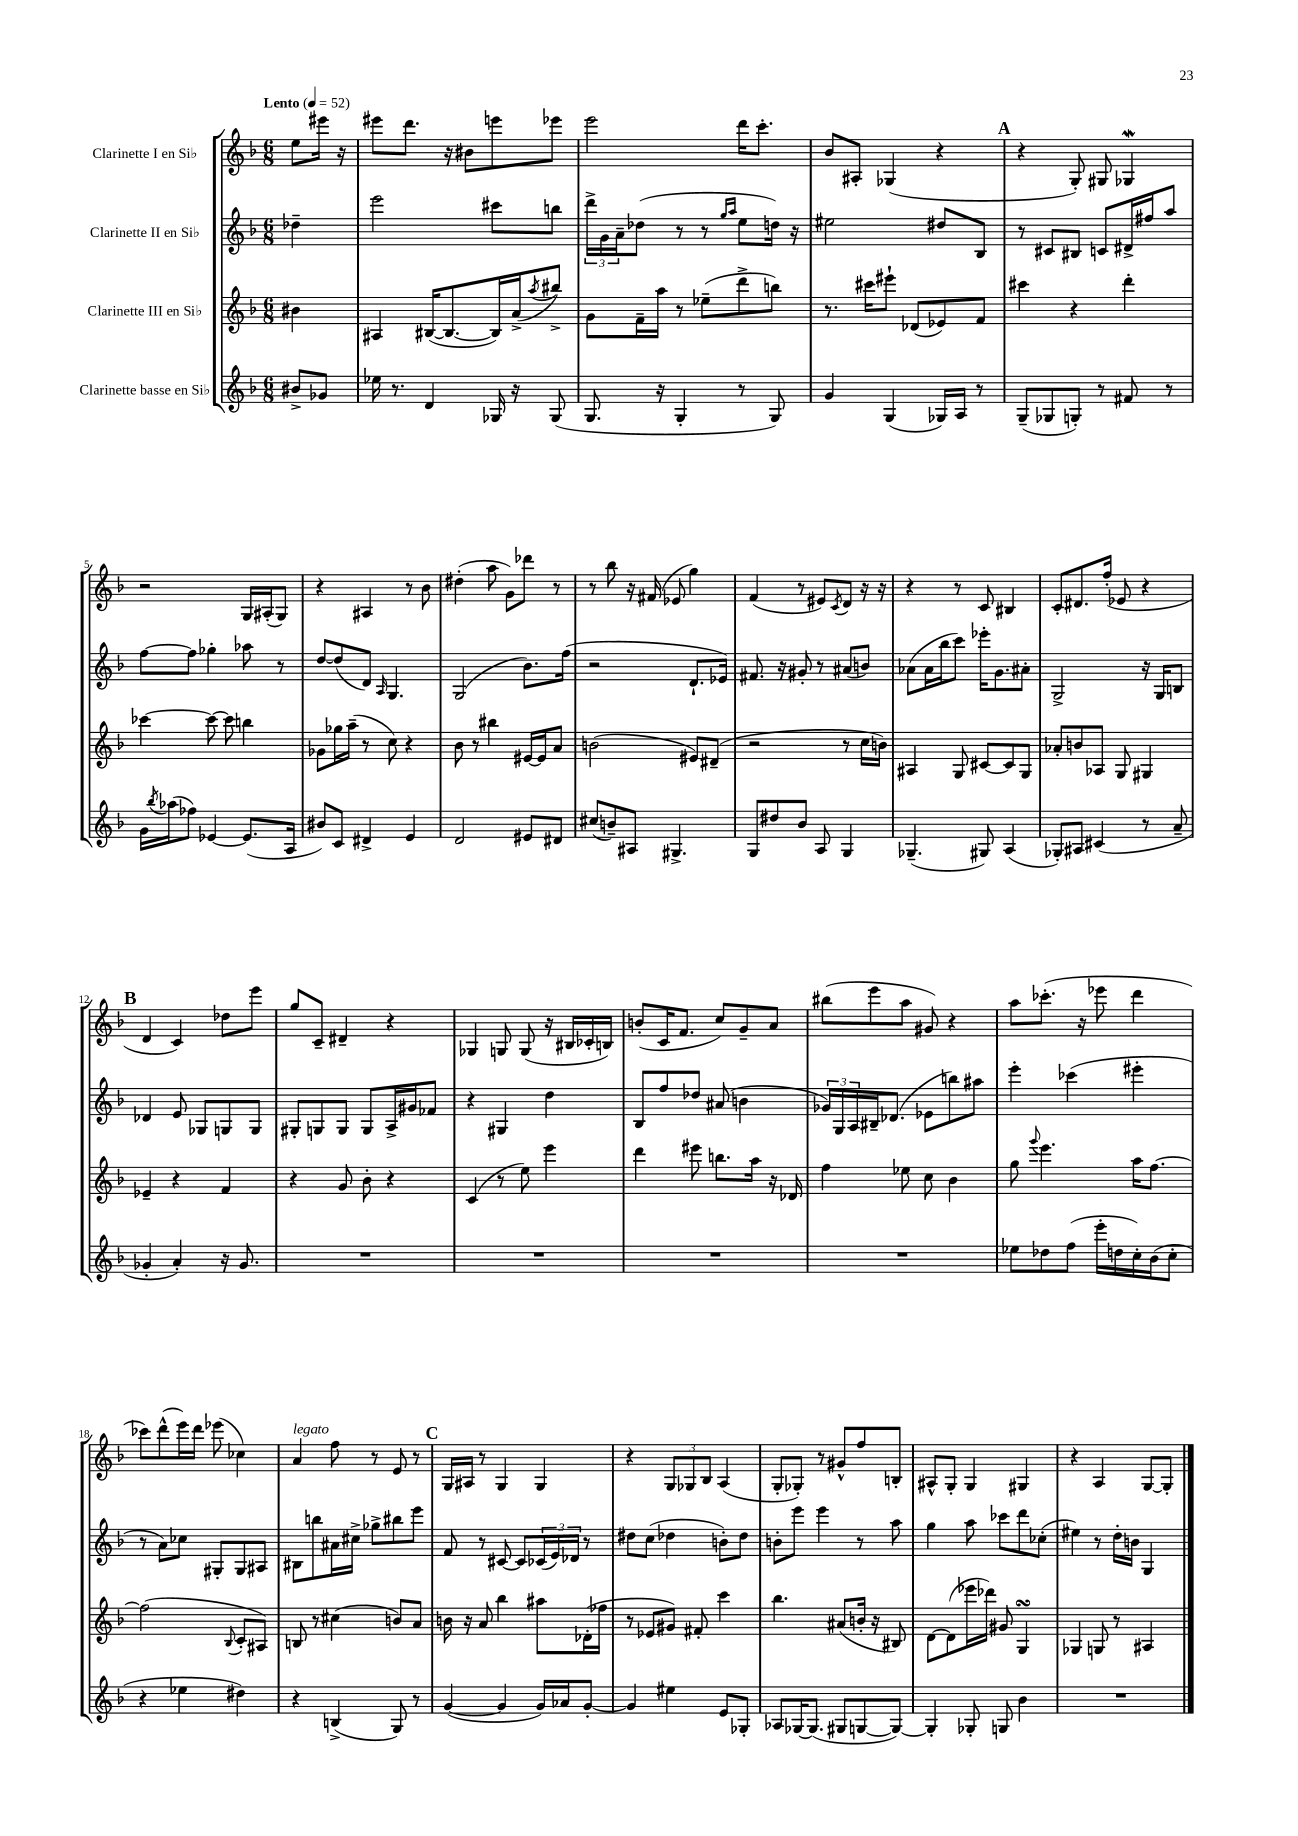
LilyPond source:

<<
\new StaffGroup <<
\new Staff = "s0" \with { instrumentName = "Clarinette I en Sib" } {
    \clef treble \key f \major \numericTimeSignature \time 6/8 \partial 4 \tempo "Lento" 4 = 52
    e''8 eis'''16 r16 |
    eis'''8 d'''8. r16 bis'8 e'''8 ees'''8 |
    e'''2 d'''16 c'''8.-. |
    bes'8 ais8-. ges4( r4 |
    \mark \markup { \bold "A" } r4 g8-.) gis8 ges4\mordent |
    r2 g16 ais16-.( g8) |
    r4 ais4 r8 bes'8 |
    dis''4-.( a''8 g'8) des'''8 r8 |
    r8 bes''8 r16 fis'16( ees'8 g''4) |
    f'4( r8 eis'8) \acciaccatura { c'8 } d'8 r16 r16 |
    r4 r8 c'8 bis4 |
    c'8-. dis'8. f''16-.( ees'8 r4 |
    \mark \markup { \bold "B" } d'4 c'4) des''8 e'''8 |
    g''8 c'8-- dis'4-- r4 |
    ges4 g8 g8( r16 bis16 ces'16-. b16) |
    b'8-.( c'16 f'8. c''8) g'8-- a'8 |
    bis''8( e'''8 a''8 gis'8) r4 |
    a''8 ces'''8.-.( r16 ees'''8 d'''4 |
    ces'''8) d'''8-^( e'''16) d'''16 ees'''8( ces''4) |
    a'4^\markup { \italic "legato" } f''8 r8 e'8 r8 |
    \mark \markup { \bold "C" } g16 ais16 r8 g4 g4 |
    r4 \tuplet 3/2 { g8 ges8 bes8 } a4( |
    g8-. ges8-.) r8 gis'8-^ f''8 b8-. |
    ais8-^ g8-. g4 gis4 |
    r4 a4 g8~ g8-. \bar "|." |
}
\new Staff = "s1" \with { instrumentName = "Clarinette II en Sib" } {
    \clef treble \key f \major \numericTimeSignature \time 6/8 \partial 4
    des''4-- |
    e'''2 cis'''8 b''8 |
    \tuplet 3/2 { d'''16-> g'16 a'16-- } des''8( r8 r8 \grace { g''16 a''16 } e''8 d''16) r16 |
    eis''2 dis''8 bes8 |
    \mark \markup { \bold "A" } r8 cis'8 bis8 c'8 dis'16-> fis''16 a''8 |
    f''8~ f''8 ges''4-. aes''8 r8 |
    d''8~ d''8( d'8) \grace { a16 } g4. |
    g2( bes'8.) f''16( |
    r2 d'8.-! ees'16) |
    fis'8. r16 gis'8-. r8 ais'8( b'8) |
    aes'8( aes'16 bes''16 c'''8) ees'''16-. g'8. ais'8-. |
    g2-> r16 g16 b8 |
    \mark \markup { \bold "B" } des'4 e'8 ges8 g8 g8 |
    gis8-. g8 g8 g8 a16-> gis'16 fes'8 |
    r4 gis4 d''4 |
    bes8 f''8 des''8 ais'8( b'4 |
    \tuplet 3/2 { ges'16) g16 a16 } bis16-- des'8.( ees'8 b''8) ais''8 |
    e'''4-. ces'''4( eis'''4-. |
    r8 a'8) ces''8 gis8-. gis8 ais8 |
    bis8 b''8 ais'16 cis''16-> ges''8-> bis''8 e'''8 |
    \mark \markup { \bold "C" } f'8 r8 cis'8~ cis'8 \tuplet 3/2 { ces'16( e'16) des'16 } r8 |
    dis''8 c''8( des''4 b'8-.) des''8 |
    b'8-. e'''8 e'''4 r8 a''8 |
    g''4 a''8 ces'''8 d'''8 ces''8-.( |
    eis''4) r8 d''16-. b'16 g4 \bar "|." |
}
\new Staff = "s2" \with { instrumentName = "Clarinette III en Sib" } {
    \clef treble \key f \major \numericTimeSignature \time 6/8 \partial 4
    bis'4 |
    ais4 bis16~( bis8.~ bis16) a'16->( \acciaccatura { a''8 } bis''8->) |
    g'8 f'16-- a''16 r8 ees''8--( d'''8-> b''8) |
    r8. cis'''16 eis'''8-! des'8( ees'8) f'8 |
    \mark \markup { \bold "A" } cis'''4 r4 d'''4-. |
    ces'''4~ ces'''8~ ces'''8 b''4 |
    ges'8 ges''16 a''16--( r8 c''8) r4 |
    bes'8 r8 bis''4 eis'16~ eis'16 a'8 |
    b'2( eis'8) dis'8--( |
    r2 r8 c''16 b'16) |
    ais4 g8 cis'8~ cis'8 g8 |
    aes'8-. b'8 aes8 g8 gis4 |
    \mark \markup { \bold "B" } ees'4-- r4 f'4 |
    r4 g'8 bes'8-. r4 |
    c'4( r8 e''8) e'''4 |
    d'''4 eis'''8 b''8. a''16 r16 des'16 |
    f''4 ees''8 c''8 bes'4 |
    g''8 \appoggiatura { g'''8 } e'''4. a''16 f''8.~ |
    f''2( \appoggiatura { bes8 } c'8-. ais8) |
    b8 r8 cis''4( b'8) a'8 |
    \mark \markup { \bold "C" } b'16 r16 a'8 bes''4 ais''8 des'16-.( fes''16 |
    r8 ees'8 gis'8) fis'8-. c'''4 |
    bes''4. ais'8( b'16-. r16 bis8) |
    d'8~ d'8( ees'''16 des'''16) gis'8 g4\turn |
    ges4 g8 r8 ais4 \bar "|." |
}
\new Staff = "s3" \with { instrumentName = "Clarinette basse en Sib" } {
    \clef treble \key f \major \numericTimeSignature \time 6/8 \partial 4
    bis'8-> ges'8 |
    ees''16 r8. d'4 ges16 r16 ges8( |
    g8. r16 g4-. r8 g8) |
    g'4 g4( ges16) a16 r8 |
    \mark \markup { \bold "A" } g8--( ges8 g8-.) r8 fis'8 r8 |
    g'16 \acciaccatura { bes''8 } aes''16( fes''8) ees'4~ ees'8.( a16 |
    bis'8) c'8 dis'4-> e'4 |
    d'2 eis'8 dis'8 |
    cis''8( b'8--) ais8 gis4.-> |
    g8 dis''8 bes'8 a8 g4 |
    ges4.--( gis8) a4( |
    ges8-.) ais8 cis'4( r8 a'8-- |
    \mark \markup { \bold "B" } ges'4-. a'4-.) r16 ges'8. |
    R2. |
    R2. |
    R2. |
    R2. |
    ees''8 des''8 f''8( e'''16-. d''16 c''16-.) bes'16( c''8-. |
    r4 ees''4 dis''4) |
    r4 b4->( g8) r8 |
    \mark \markup { \bold "C" } g'4~( g'4 g'16) aes'16 g'8~-. |
    g'4 eis''4 e'8 ges8-. |
    aes8 ges16~ ges8.( gis8 g8~ g8~) |
    g4-. ges8-. g8 bes'4 |
    R2. \bar "|." |
}
>>
>>
